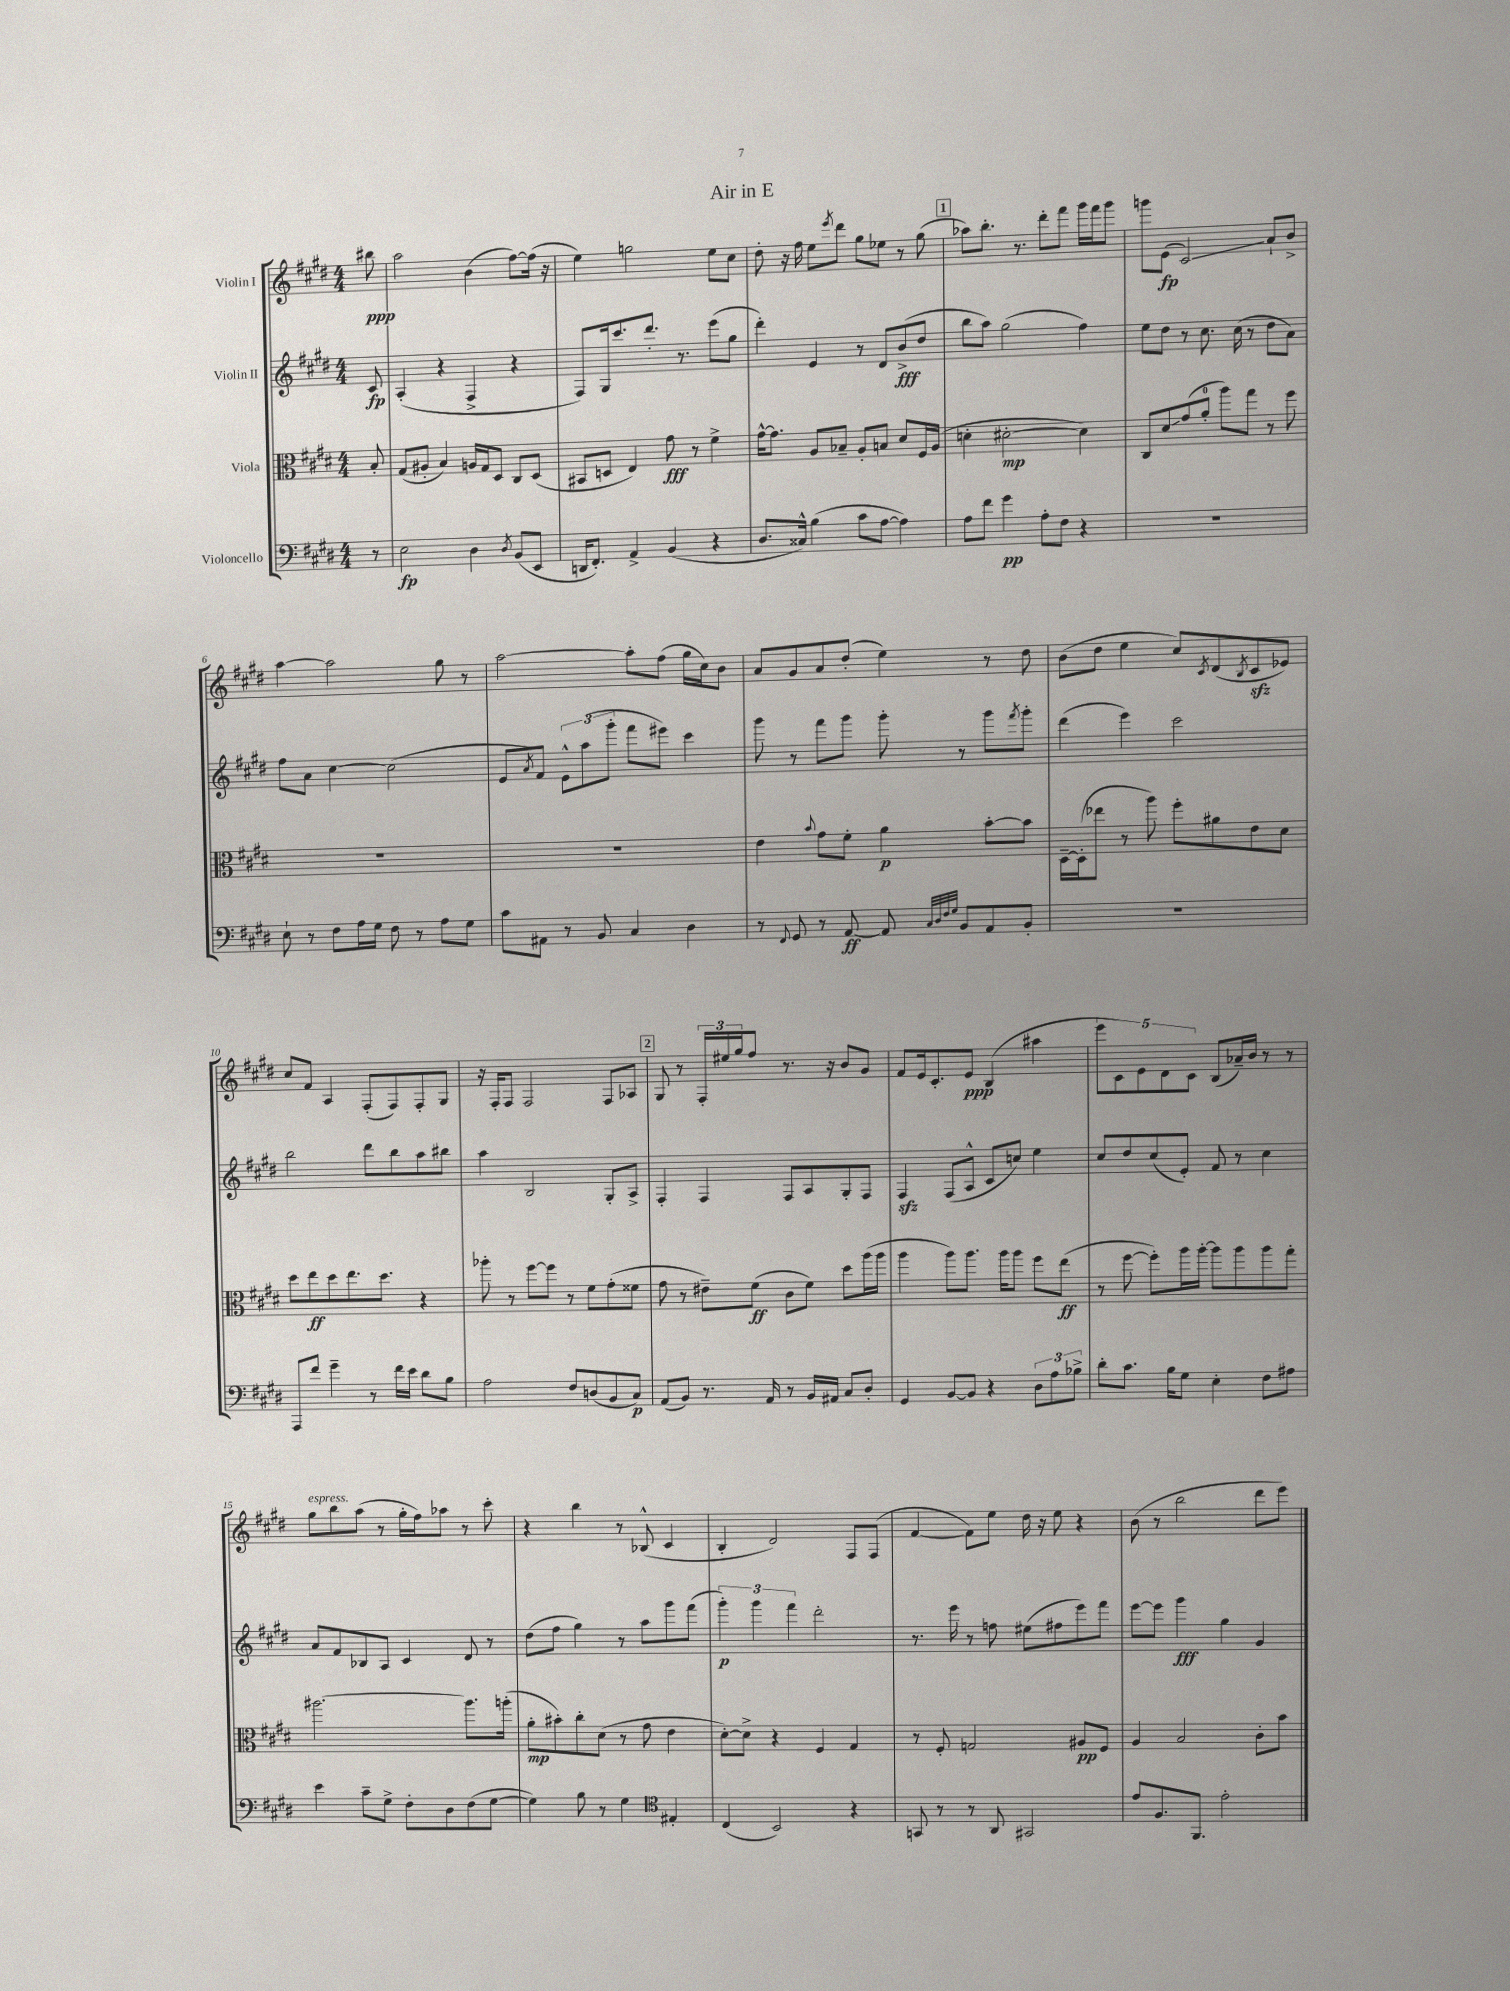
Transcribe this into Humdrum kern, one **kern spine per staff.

**kern	**kern	**kern	**kern
*staff4	*staff3	*staff2	*staff1
*clefF4	*clefC3	*clefG2	*clefG2
*k[f#c#g#d#]	*k[f#c#g#d#]	*k[f#c#g#d#]	*k[f#c#g#d#]
*M4/4	*M4/4	*M4/4	*M4/4
8r	8B'	8c#	8bb#
=	=	=	=
2E	(8G#	(4A'	2aa
.	8A#'	.	.
.	4B)	4r	.
4D#	16A	4F#^	(4b
.	16G#	.	.
.	8D#	.	.
8qD#	.	.	.
(8BB	8C#	4r	[8ff#)
8EE	(8D#	.	(16ff#]
.	.	.	16r
=	=	=	=
16DD	8BB#	8F#)	4ee)
8.FF#')	.	.	.
.	8D	16G#	.
.	.	8.ccc#	.
4AA^	4E)	.	2gg
.	.	8.ddd#'	.
(4BB	8g#	.	.
.	.	8.r	.
.	8r	.	.
4r	4f#^	(8eee	8ee
.	.	8gg#	8cc#
=	=	=	=
8.D#	[16g#^^	4ddd#')	8dd#'
.	8.g#]	.	.
.	.	.	16r
16C##^^)	.	.	16ff#
(4B	8A	4e	8ee
.	.	.	8qeee
.	8B-~	.	8ddd#
8c#	8A'	8r	8gg#
[8A	8B	8d#	8ee-
4A])	8d#	(8b^	8r
.	16F#	8dd#	(8gg#
.	(16A	.	.
=	=	=	=
8A	4d'	8bb	8aa-)
8f#	.	8aa)	8.bb'
4g#	[2d#'	(2gg#	.
.	.	.	8.r
8A'	.	.	8ddd#'
8F#	.	.	8fff#
4r	4d#])	4ff#)	16ggg#
.	.	.	16fff#
.	.	.	8ggg#
=	=	=	=
1r	8C#	8ee	8ggg
.	8d#	8dd#	(8e
.	(8g#	8r	2c#)
.	8a'	8.cc#	.
.	8aa)	.	.
.	.	(16cc#	.
.	8gg#	8r	.
.	8r	8dd#	8a`
.	8ff#	8a)	8b^
=	=	=	=
8E`	1r	8ff#	[4aa
8r	.	8a	.
8F#	.	[4cc#	2aa]
16A	.	.	.
16G#	.	.	.
8F#	.	(2cc#]	.
8r	.	.	.
8A	.	.	8gg#
8G#	.	.	8r
=	=	=	=
8c#	1r	8e	[2aa
.	.	8qa	.
8AA#	.	8f#)	.
8r	.	12e^^	.
.	.	(12aa	.
8BB	.	.	.
.	.	12ggg#'	.
4C#	.	8fff#	8aa']
.	.	8eee#)	(8ff#
4D#	.	4ccc#	16gg#
.	.	.	16cc#)
.	.	.	8b
=	=	=	=
8r	4e	8ggg#	8a
8qqFF#	.	.	.
8GG#	.	8r	8g#
.	8qqb	.	.
8r	8g#	8fff#	8a
[8AA	8f#'	8ggg#	(8dd#'
8AA]	4a	8ggg#'	4ee)
32qqC#	.	.	.
32qqD#	.	.	.
32qqF#	.	.	.
32qqG#	.	.	.
8BB	.	8r	.
8AA	[8b'	8ggg#	8r
.	.	8qfff#	.
8BB'	8b]	8ggg#'	8dd#
=	=	=	=
1r	[16D#~	(4ddd#	(8b
.	(16D#']	.	.
.	8ee-	.	8dd#
.	8r	4eee)	4ee
.	8aa)	.	.
.	8ff#'	2ccc#	8cc#)
.	.	.	8qc#
.	8a#	.	(8d#
.	.	.	8qB
.	8e	.	8c#
.	8d#	.	8e-)
=	=	=	=
8AAA	8dd#	2bb	8cc#
8f#	8ee	.	8f#
4g#~	8dd#	.	4A
.	8.ee	.	.
8r	.	8ddd#	(8F#'
.	8.dd#	.	.
16f#	.	8bb	8F#)
16e	.	.	.
8d#	4r	8aa	8F#'
8B	.	8bb#	8G#
=	=	=	=
2A	8aa-'	4aa	16r
.	.	.	16F#'
.	8r	.	8F#
.	[8ff#	2B	2F#
.	8ff#]	.	.
8F#	8r	.	.
(8D	8f#	.	.
8BB	(8g#'	8G#'	8F#
8C#)	8f##	8A^	8A-
=	=	=	=
(8AA	8g#	4F#'	8G#
8BB)	8r	.	8r
8.r	8e#~)	4F#	24F#'
.	.	.	24ee#
.	.	.	24gg#
.	(8f#	.	8ff#
16AA	.	.	.
8r	8c#	8F#	8.r
16BB	8f#)	8A	.
16AA#	.	.	16r
8C#	8dd#	8G#'	8b
8D#'	(16aa	8F#	8g#
.	16aa	.	.
=	=	=	=
4GG#	4aa	4F#	8f#
.	.	.	16e
.	.	.	8.c#'
[8BB	8aa)	(8F#	.
8BB]	8.aa	8A^^	8e
4r	.	8c#	(4B
.	16aa	.	.
.	8aa	8cc)	.
12D#	8ff#	4ee	4aa#
12A	.	.	.
.	(8ee	.	.
12B-^	.	.	.
=	=	=	=
8d#'	8r	8cc#	10eee
.	.	.	10c#)
8.c#	[8ff#	8dd#	.
.	.	.	10e
.	8ff#'])	(8cc#	.
.	.	.	10d#
16B	.	.	.
8G#	16aa	8e')	.
.	.	.	10c#
.	[16aa'	.	.
4E'	8aa]	8f#	(8B
.	8aa	8r	16a-~)
.	.	.	16b
8F#	8aa	4cc#	8r
8A#	8gg#'	.	8r
=	=	=	=
4e	[2.aa#	8a	8gg#
.	.	8f#	8bb
8c#~	.	8B-	(8aa
8G#^	.	8A	8r
8F#'	.	4c#	16gg#'
.	.	.	16ff#)
8D#	.	.	8aa-
(8F#	8.aa#]	8d#	8r
[8G#	.	8r	8ccc#'
.	(16aa'	.	.
=	=	=	=
4G#])	8a'	(8dd#	4r
.	8b#')	8ff#	.
8B	8cc#'	4gg#)	4bb
8r	(8d#	.	.
4G#	8r	8r	8r
.	8g#	8aa	(8B-^^
*clefC4	*	*	*
4E#'	4e	8ggg#	4c#
.	.	(8fff#	.
=	=	=	=
(4C#	[8d#')	6ggg#')	4B'
.	8d#^]	.	.
.	.	6ggg#	.
2BB)	4r	.	2d#)
.	.	6fff#	.
.	4F#	2ddd#'	.
4r	4G#	.	8F#
.	.	.	(8F#
=	=	=	=
8GG	8r	8.r	[4f#
8r	8F#'	.	.
.	.	16eee	.
8r	2G	8r	8f#])
8AA	.	8ff	8ee
2GG#	.	(8ee#	16dd#
.	.	.	16r
.	.	8ff#	8ee
.	8A#	8eee)	4r
.	8F#	8fff#	.
=	=	=	=
8e	4A	[8eee	(8b
8.F#	.	8eee]	8r
.	2B	4ggg#	2bb
8.FF#	.	.	.
2e'	.	4gg#	.
.	8c#'	4g#	8ddd#
.	8b	.	8eee)
==	==	==	==
*-	*-	*-	*-
